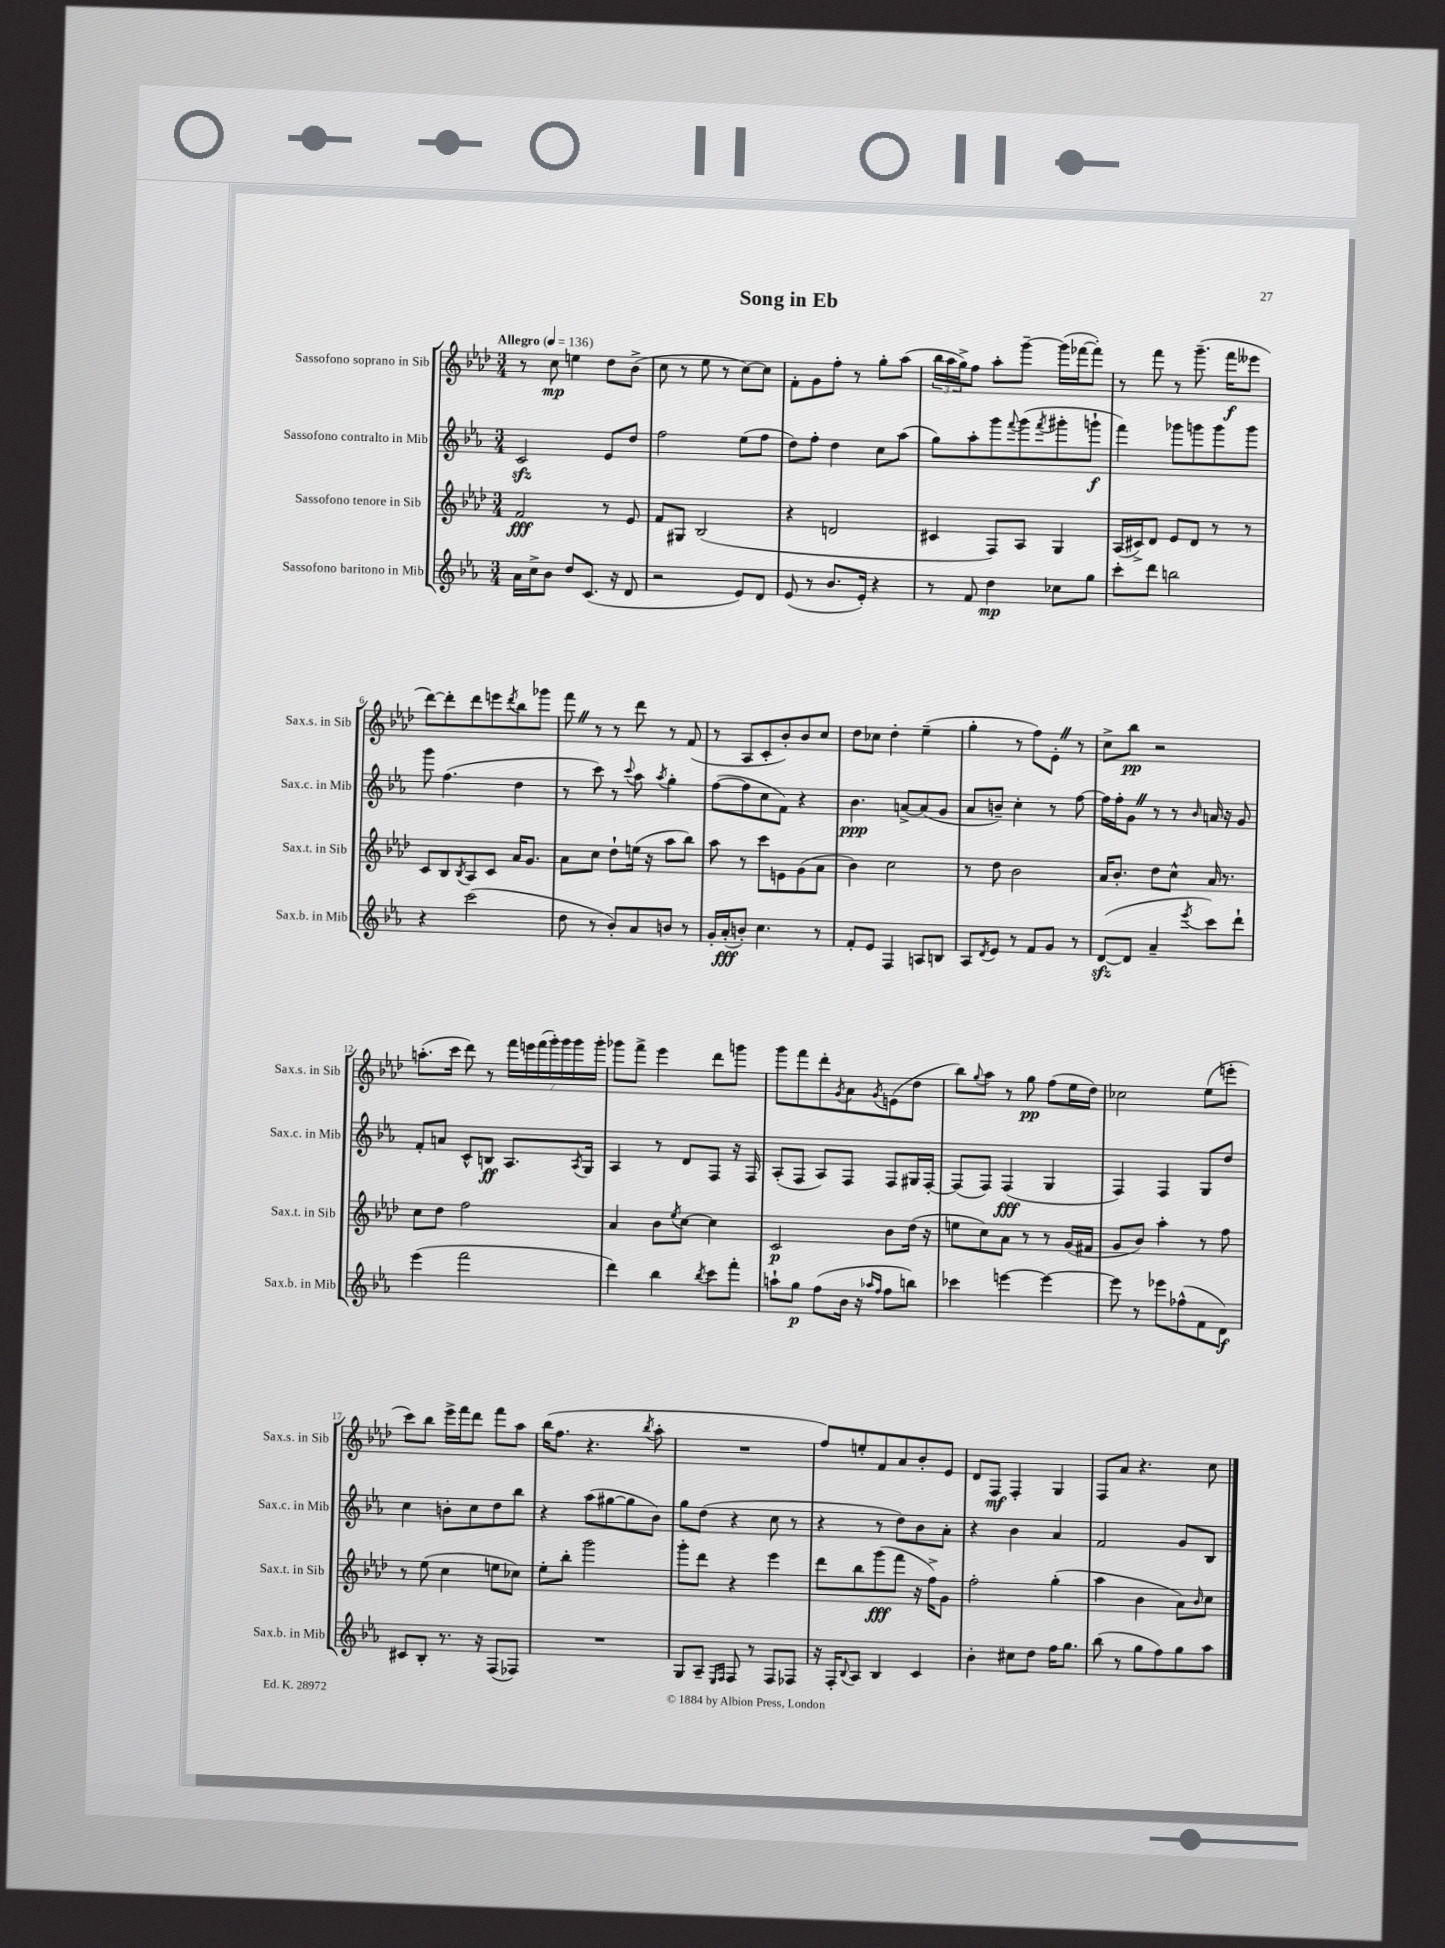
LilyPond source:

\header { title = "Song in Eb" }
<<
\new StaffGroup <<
\new Staff = "s0" \with { instrumentName = "Sassofono soprano in Sib" shortInstrumentName = "Sax.s. in Sib" } {
    \clef treble \key aes \major \numericTimeSignature \time 3/4 \tempo "Allegro" 4 = 136
    r8 c''8\mp e''4 des''8 bes'8->( |
    c''8 r8 ees''8 r8 c''8~) c''8 |
    f'8-. g'8 f''8-. r8 g''8-. aes''8( |
    \tuplet 3/2 { bes''16 aes''16 g''16->) } f''8 aes''8-. g'''8~-- g'''16( fes'''16~ fes'''8-.) |
    r8 f'''8 r8 g'''8.--( f'''16\f eeses'''8 |
    des'''8~) des'''8-. des'''8 e'''8 \acciaccatura { des'''8 } bes''8 ges'''8 |
    f'''8 \once \override BreathingSign.text = \markup { \musicglyph "scripts.caesura.straight" } \breathe r8 r8 des'''8 r8 f'8( |
    r8 aes8 c'8-. bes'8-.) bes'8 c''8 |
    des''8 ces''8 des''4-. ees''4--( |
    g''4-. r8 f''8) ees'8-. \once \override BreathingSign.text = \markup { \musicglyph "scripts.caesura.straight" } \breathe r8 |
    c''8-> bes''8\pp r2 |
    a''8.-.( c'''16 des'''8) r8 \tuplet 7/4 { f'''16 e'''16 f'''16( g'''16-.) g'''16 g'''16 g'''16-. } |
    ges'''8 f'''8-> ees'''4 des'''8 g'''8 |
    g'''8 f'''8 des'''8-. \acciaccatura { g'8 } aes'8 \acciaccatura { g'8 } e'8( des''8 |
    bes''8) \appoggiatura { g''8 } aes''8 r8 g''8\pp f''8( ees''16 des''16) |
    ces''2 ees''8( e'''8-. |
    c'''8) bes''8 ees'''16-> f'''16 des'''8 f'''8 aes''8 |
    bes''16( f''8. r4. \acciaccatura { bes''8 } aes''8-. |
    R2. |
    f''8) e''8-. f'8 aes'8 bes'8-. ees'8 |
    des'8 f8\mf f4-. g4 |
    f8 aes'8 r4. c''8 \bar "|." |
}
\new Staff = "s1" \with { instrumentName = "Sassofono contralto in Mib" shortInstrumentName = "Sax.c. in Mib" } {
    \clef treble \key ees \major \numericTimeSignature \time 3/4
    c'2\sfz ees'8 d''8 |
    f''2 ees''8( f''8 |
    d''8) f''8-. d''4 c''8 aes''8( |
    g''8) aes''8-. g'''8 \appoggiatura { f'''8 } g'''8( \acciaccatura { f'''8 } gis'''8-. g'''8-!\f |
    f'''4) ges'''8 g'''8 g'''8 g'''8 |
    g'''8 f''4.( d''4 |
    r8 c'''8) r8 \appoggiatura { c'''8 } aes''8 \acciaccatura { aes''8 } g''4-. |
    f''8~( f''8 c''8 f'8) r4 |
    bes'4.\ppp a'8~-> a'8( g'8 |
    aes'8 b'8--) c''4-. r8 f''8~ |
    f''16 f''16-. g'8 \once \override BreathingSign.text = \markup { \musicglyph "scripts.caesura.straight" } \breathe r8 r8 \grace { bes'16 } a'16 r16 g'8 |
    f'8-. a'8 c'8-^ b8\ff aes8. \acciaccatura { aes8 } g16 |
    aes4 r8 d'8 f8 r16 f16 |
    aes8-.( f8 aes8) f8 f8 gis16 f16~-. |
    f8( f8) f4\fff( g4 |
    f4) f4 g8 d''8 |
    c''4 b'8-. c''8 d''8 bes''8 |
    r4 aes''8( gis''8~ gis''8 bes'8) |
    g''8 d''8( r4 c''8 r8 |
    r4 r8 d''8) bes'8 aes'8-. |
    r4 bes'4 aes'4 |
    f'2 g'8 bes8 \bar "|." |
}
\new Staff = "s2" \with { instrumentName = "Sassofono tenore in Sib" shortInstrumentName = "Sax.t. in Sib" } {
    \clef treble \key aes \major \numericTimeSignature \time 3/4
    f'2\fff r8 ees'8 |
    f'8 gis8 bes2( |
    r4 d'2 |
    cis'4 f8) aes8 g4 |
    aes16( cis'16->) des'8 ees'8 des'8 r8 r8 |
    c'8 bes8 \acciaccatura { bes8 } aes8 c'8 aes'16 g'8. |
    aes'8 c''8 des''8-! e''16( r16 aes''8 bes''8) |
    aes''8 r8 c'''8 e'8 g'8( aes'8 |
    bes'4) c''2 |
    r8 des''8 bes'2 |
    aes'16 bes'8.-. des''8 c''8-^ aes'16 r8. |
    c''8 des''8 f''2 |
    aes'4 bes'8 \acciaccatura { ees''8 } c''8~ c''4 |
    c'2\p bes'8 des''16( r16 |
    e''8 c''8) aes'8 r8 r8 g'16( fis'16 |
    g'8 bes'8) aes''4-. r8 f''8 |
    r8 ees''8( c''4 e''8 ces''8) |
    ees''8-. bes''8-. g'''2 |
    g'''8-. des'''8 r4 ees'''4 |
    des'''8 bes''8 g'''8\fff( f'''8 r16 f''16->) g'8 |
    f''2-. g''4-.( |
    aes''4 bes'4 aes'8) \grace { bes'16 } c''8 \bar "|." |
}
\new Staff = "s3" \with { instrumentName = "Sassofono baritono in Mib" shortInstrumentName = "Sax.b. in Mib" } {
    \clef treble \key ees \major \numericTimeSignature \time 3/4
    aes'16 c''16-> bes'8 d''8 c'8.( r16 d'8 |
    r2 ees'8) d'8 |
    ees'8( r8 bes'8. ees'16-.) r4 |
    r8 f'8 d''4\mp ces''8 g''8 |
    c'''8-. d'''8 b''2 |
    r4 c'''2( |
    d''8 r8 bes'8-.) aes'8 b'8 r8 |
    g'16-. aes'16-.\fff( b'8-.) c''4. r8 |
    f'8-. ees'8 f4 a8 b8 |
    aes8 \acciaccatura { d'8 } ees'8 r8 f'8 g'8 r8 |
    d'8~\sfz( d'8 aes'4-- \acciaccatura { ees'''8 } c'''8) d'''8-! |
    ees'''4( f'''2 |
    d'''4) bes''4 \acciaccatura { bes''8 } c'''8 f'''8-. |
    a''8-! g''8\p f''8( bes'16 r16 \grace { aes''16 f''16 } f''8 b''8) |
    ces'''4 e'''4~ e'''4~ |
    e'''8 r8 ees'''8 fes''8-^( f'8 d'8\f) |
    cis'8 bes8-. r8. r16 f8( fes8) |
    R2. |
    g8 aes8-- \grace { ees16 f16 } f8 r8 f8 fes8 |
    r16 f16-. \appoggiatura { bes8 } aes8 bes4 c'4 |
    bes'4-. cis''8 d''8 f''16 g''8. |
    bes''8( r8 g''8 f''8) g''8 aes''8 \bar "|." |
}
>>
>>
